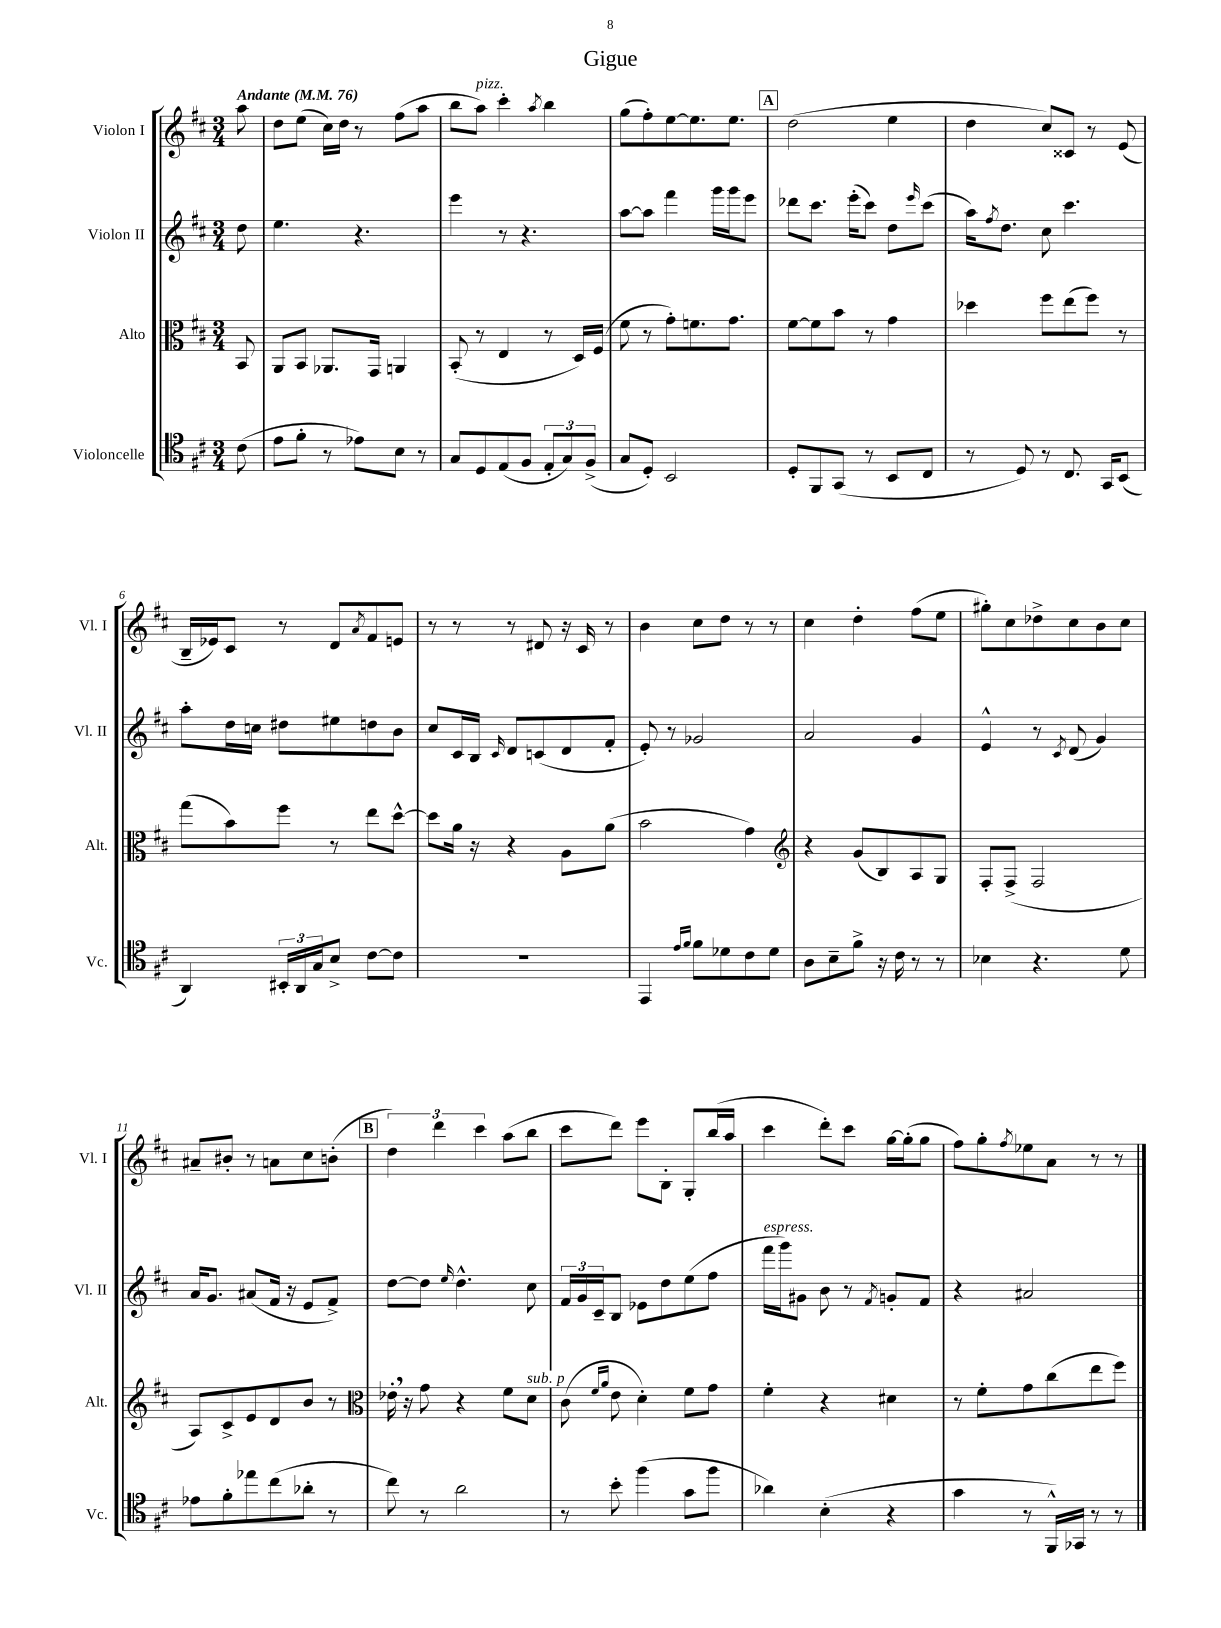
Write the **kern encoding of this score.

**kern	**kern	**kern	**kern
*part4	*part3	*part2	*part1
*staff4	*staff3	*staff2	*staff1
*I"Violoncelle	*I"Alto	*I"Violon II	*I"Violon I
*I'Vc.	*I'Alt.	*I'Vl. II	*I'Vl. I
*clefC4	*clefC3	*clefG2	*clefG2
*k[f#c#]	*k[f#c#]	*k[f#c#]	*k[f#c#]
*M3/4	*M3/4	*M3/4	*M3/4
*MM76	*MM76	*MM76	*MM76
=	=	=	=
!	!	!	!LO:TX:a:B:t=Andante
(8c#\	8BB/	8dd\	8aa\
=1	=1	=1	=1
8e\L	8AA/L	4.ee\	8dd\L
8f#'\J	8BB/J	.	(8ee\J
8r	8.AA-X/L	.	16cc#\LL)
.	.	.	16dd\JJ
8e-X\L)	.	4.r	8r
.	16GG/Jk	.	.
8B\J	4AAn/	.	(8ff#\L
8r	.	.	8aa\J
=2	=2	=2	=2
8G/L	(8BB'/	4eee\	8bb\L
!	!	!	!LO:TX:a:i:t=pizz.
8D/	8r	.	8aa\J)
(8E/	4E/	8r	4ccc#'\
8F#/J	.	4.r	.
.	.	.	8qaa/
12E'/L	8r	.	4bb\
12G/)	.	.	.
.	16D/LL)	.	.
(12F#^/J	.	.	.
.	(16F#/JJ	.	.
=3	=3	=3	=3
8G/L	8f#\	[8aa\L	(8gg\L
8D'/J)	8r	8aa\J]	8ff#'\)
2BB/	8g'\L)	4fff#\	[8ee\
.	8.fn\	.	8.ee\]
.	.	16ggg\LL	.
.	8.g\J	16ggg\J	8.ee\J
.	.	8eee\J	.
!!LO:REH:place=s1:t=A
=4	=4	=4	=4
8D'/L	[8f#\L	8ddd-X\L	(2dd\
8FF#/	8f#\]	8.ccc#\J	.
(8GG/J	8b\J	.	.
.	.	(16eee'\KL	.
8r	8r	8ccc#\J)	.
8BB/L	4g\	8dd\L	4ee\
.	.	16qqeee/	.
8C#/J	.	(8ccc#\J	.
=5	=5	=5	=5
8r	4dd-X\	16aa\KL)	4dd\
.	.	8qff#/	.
.	.	8.dd\J	.
8D/)	.	.	.
8r	8ff#\L	8cc#\	8cc#/L)
8.C#/	(8ee\	4.ccc#\	8c##X/J
.	8ff#\J)	.	8r
16GG/KL	.	.	.
(8BB/J	8r	.	(8e/
!!LO:LB:g=z
=6	=6	=6	=6
4AA/)	(8gg\L	8aa'\L	16B~/LL
.	.	.	16e-X/J)
.	8b\)	16dd\L	8c#/J
.	.	16ccn\JJ	.
24BB#X'/LL	8ff#\J	8dd#X\L	8r
24AA/	.	.	.
24G/J	.	.	.
8B^/J	8r	8ee#X\	8d/L
.	.	.	8qa/
[8c#\L	8ee\L	8ddn\	8f#/
8c#\J]	[8dd^^\J	8b\J	8en/J
=7	=7	=7	=7
2.r	8dd\L]	8cc#/L	8r
.	16a\Jk	16c#/L	8r
.	16r	16B/JJ	.
.	.	16qqc#/	.
.	4r	8d/L	8r
.	.	(8cn/	8d#X/
.	8A\L	8d/	16r
.	.	.	16c#/
.	(8a\J	8f#'/J	8r
=8	=8	=8	=8
4EE/	2b\	8e'/)	4b\
.	.	8r	.
16qqe/LL	.	.	.
16qqf#/JJ	.	.	.
8f#\L	.	2g-X/	8cc#\L
8d-X\	.	.	8dd\J
8c#\	4g\)	.	8r
8d-\J	.	.	8r
=9	=9	=9	=9
*	*clefG2	*	*
8A\L	4r	2a/	4cc#\
8B~\	.	.	.
8f#^\J	(8g/L	.	4dd'\
16r	8B/)	.	.
16c#\	.	.	.
8r	8A/	4g/	(8ff#\L
8r	8G/J	.	8ee\J
=10	=10	=10	=10
4B-X\	8F#'/L	4e^^/	8gg#X'\L)
.	(8F#^/J	.	8cc#\
4.r	2F#/	8r	8dd-X^\
.	.	8qc#/	.
.	.	(8d/	8cc#\
.	.	4g/)	8b\
8d\	.	.	8cc#\J
!!LO:LB:g=z
=11	=11	=11	=11
8e-X\L	8A/L)	16a/KL	8a#X~/L
.	.	8.g/J	.
8f#'\	8c#^/	.	8b#X'/J
8ee-X\	8e/	(8a#X/L	8r
(8cc#\	8d/	16f#/Jk	8an\L
.	.	16r	.
8a-X'\J	8b/J	8e/L	8cc#\
8r	8r	8f#^/J)	(8bn'\J
!!LO:REH:place=s1:t=B
=12	=12	=12	=12
*	*clefC3	*	*
8cc#\)	16e-X',\	[8dd\L	6dd\)
.	16r	.	.
8r	8g\	8dd\J]	.
.	.	.	6ddd\
.	.	16qqee/	.
2a\	4r	4.dd^^\	.
.	.	.	6ccc#\
.	8f#\L	.	(8aa\L
!	!LO:TX:a:i:t=sub. p	!	!
.	8d\J	8cc#\	8bb\J
=13	=13	=13	=13
8r	(8c#\	24f#/LL	8ccc#\L
.	.	24g/	.
.	.	24c#~/J	.
.	16qqf#/LL	.	.
.	16qqa/JJ	.	.
8b'\	8e\	8B/J	8ddd\J)
(4ff#\	4d'\)	8e-X\L	8eee\L
.	.	8dd\	8B'\J
8g\L	8f#\L	(8ee\	8G'/L
8ff#\J	8g\J	8ff#\J	(16bb/L
.	.	.	16aa/JJ
=14	=14	=14	=14
!	!	!LO:TX:a:i:t=espress.	!
4a-X\)	4f#'\	16fff#\LL	4ccc#\
.	.	16ggg\J)	.
.	.	8g#X\J	.
(4B'\	4r	8b\	8ddd'\L)
.	.	8r	8ccc#\J
.	.	8qf#/	.
4r	4d#X\	8gn'/L	[16gg\LL
.	.	.	(16gg'\J]
.	.	8f#/J	8gg\J
=15	=15	=15	=15
4g\	8r	4r	8ff#\L)
.	8f#'\L	.	8gg'\
.	.	.	8qff#/
8r	8g\	2a#X/	8ee-X\
16FF#^^/LL)	(8cc#\	.	8a\J
16GG-X/JJ	.	.	.
8r	8ee\	.	8r
8r	8ff#\J)	.	8r
==	==	==	==
*-	*-	*-	*-
